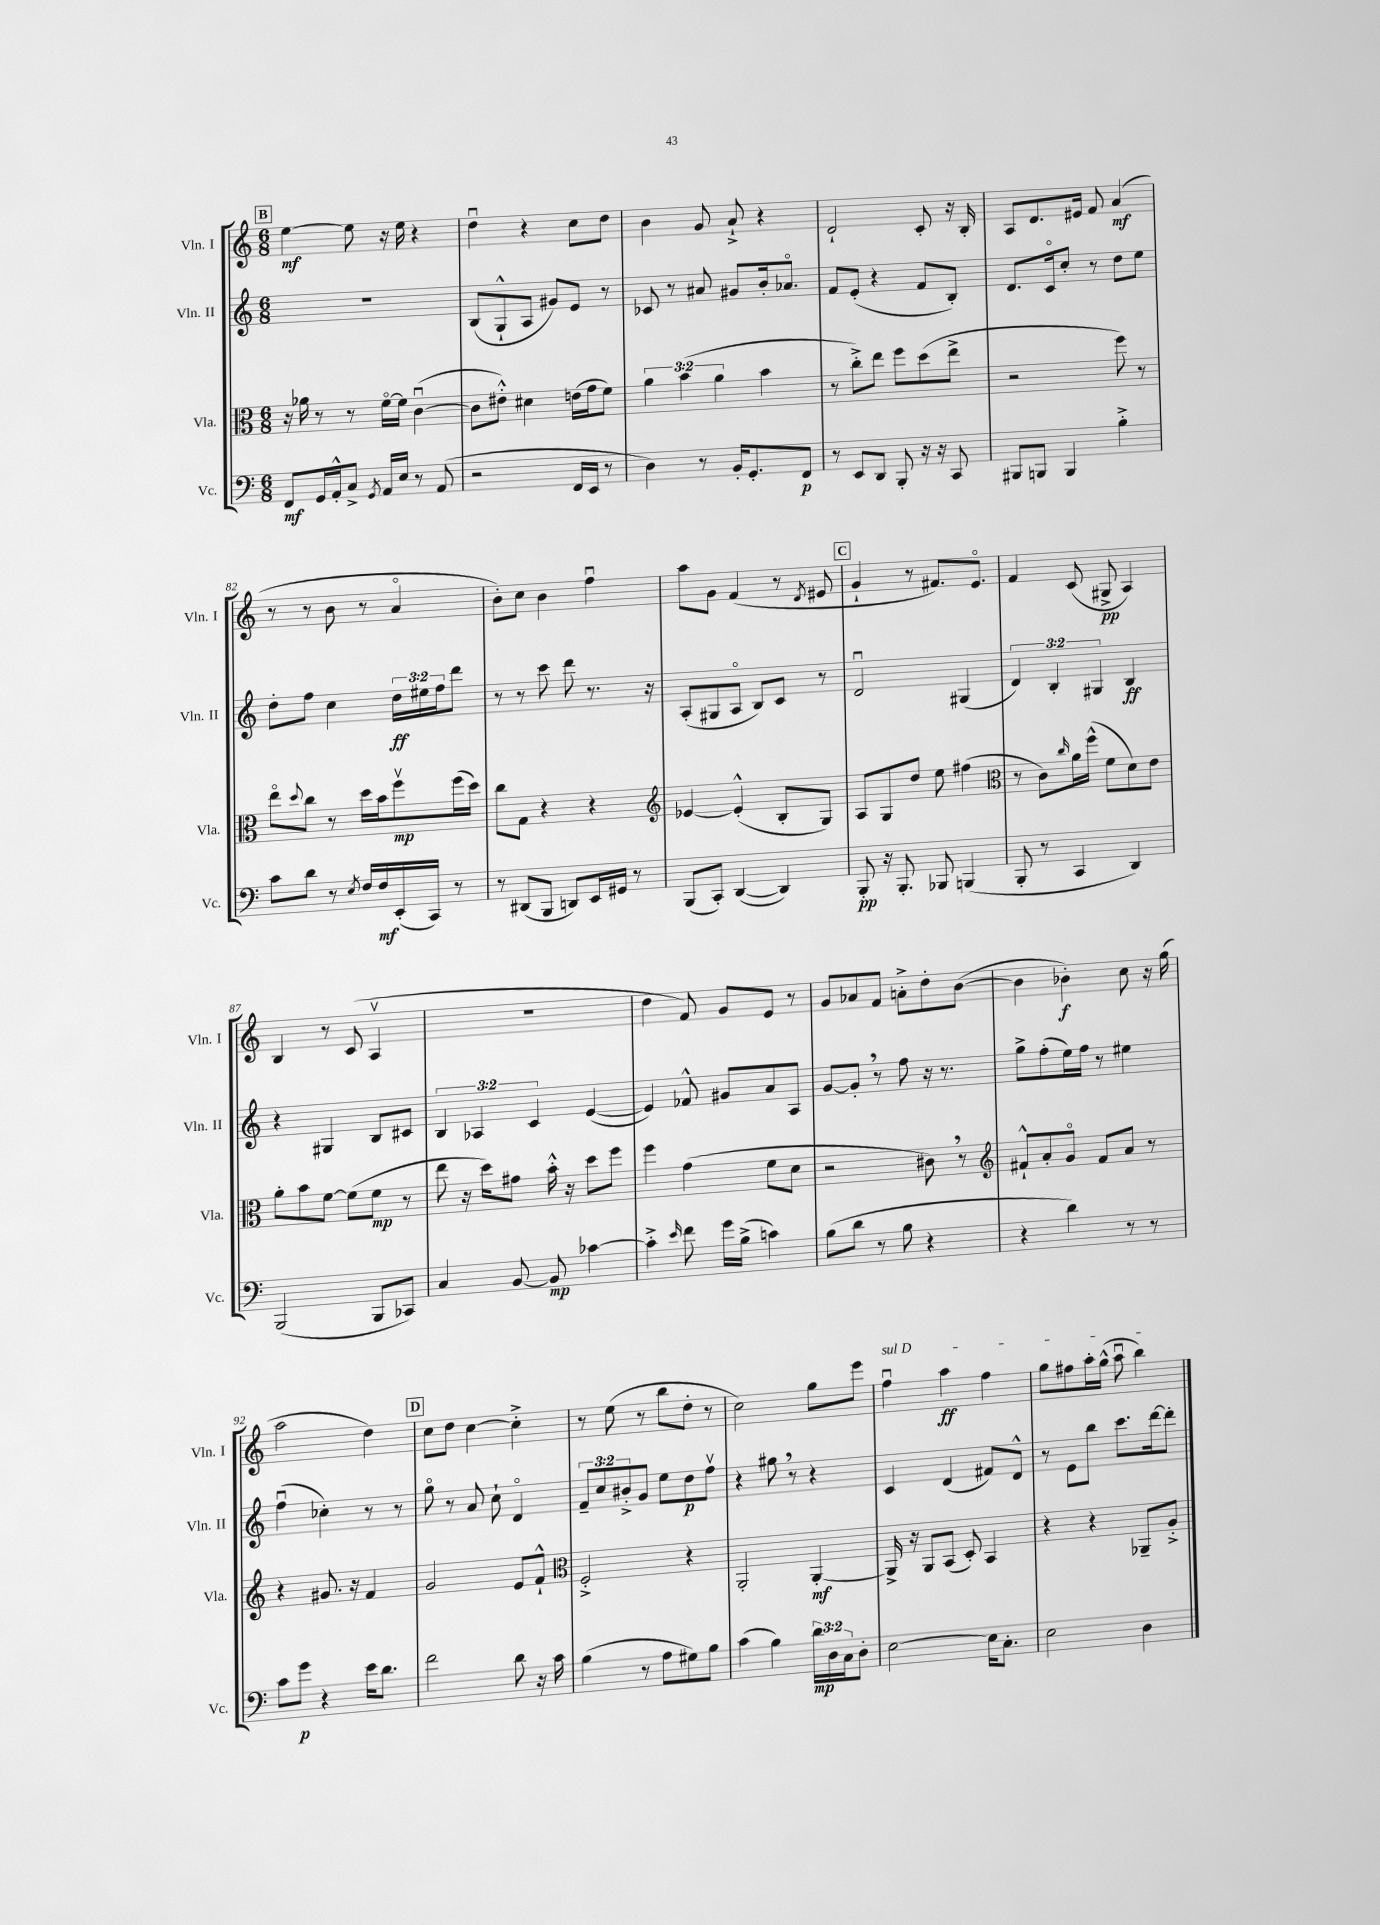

**kern	**kern	**kern	**kern
*staff4	*staff3	*staff2	*staff1
*clefF4	*clefC3	*clefG2	*clefG2
*k[]	*k[]	*k[]	*k[]
*M6/8	*M6/8	*M6/8	*M6/8
8FF	16r	2.r	[4ee
.	16a-	.	.
16GG	8r	.	.
16AA'^^	.	.	.
8C^	8r	.	8ee]
8qGG	.	.	.
16AA	[16fo	.	16r
16E	16f]	.	16ee
8r	([4cu	.	4r
(8AA	.	.	.
=	=	=	=
2r	8c]	(8B	4ddu
.	8e#'^^)	8G`^^	.
.	4d#	8A	4r
.	.	8g#)	.
16FF	(16e	8e	8cc
16EE	16g	.	.
8r	8f)	8r	8dd
=	=	=	=
4D)	6a	8c-	4b
.	.	8r	.
.	(6b	.	.
8r	.	8a#	8g
.	6a	.	.
16BB'	.	8g#	8a`^
8.GG'	.	.	.
.	4b	16b'	4r
.	.	8.a-o	.
8FF	.	.	.
=	=	=	=
8r	8r	8f	2d`
8EE	8cc'^)	(8e'	.
8DD	8ee	4r	.
8BBB'	8ff	.	.
16r	(8dd	8f	8c'
16r	.	.	.
8CC	8ee^	8B')	16r
.	.	.	16B'
=	=	=	=
8BBB#	2r	8.d	8A
8BBB	.	.	8.d
.	.	16co	.
4BBB	.	8cc'	.
.	.	.	16e#
.	.	8r	8f
4B'^	8ff)	8dd	(4a
.	8r	8ee	.
=	=	=	=
8c	8eeo	8dd'	8r
.	8qqdd	.	.
8d	8cc	8ff	8r
8r	8r	4cc	8b
8qE	.	.	.
16F	16dd	.	8r
16F	16b	.	.
(16EE'	8ffv	24dd	4ao
.	.	24ee#	.
16CC)	.	.	.
.	.	24ff	.
8r	(16ff	8ddd	.
.	16dd)	.	.
=	=	=	=
8r	8cc	8r	8b')
(8DD#	8G	8r	8cc
8BBB	4r	8ccc	4b
8DD)	.	8ddd	.
16EE	4r	8.r	4ffu
16GG#	.	.	.
8r	.	.	.
.	.	16r	.
=	=	=	=
*	*clefG2	*	*
(8BBB	[4e-	(8A'	8aa
8CC')	.	8G#	8g
([4DD	(4e-'^^]	8Ao	(4f
.	.	8B)	.
4DD])	8B'	8c	8r
.	.	.	8qd
.	8G)	8r	8e#
=	=	=	=
8BBB'	8A	2du	4g`
16r	8G	.	.
8.BBB'	.	.	.
.	8dd	.	8r
8BBB-	8ee	.	8.f#)
(4BBB	(4ff#	(4G#	.
.	.	.	8.eo
=	=	=	=
*	*clefC3	*	*
8BBB'	8r	6d)	4f
8r	8c)	.	.
.	.	6B'	.
.	16qqcc	.	.
4CC	16a	.	(8c
.	(16ff^^	.	.
.	.	6G#	.
.	8f	.	8G#^
4DD)	8d)	4B	4A)
.	8e	.	.
=	=	=	=
(2BBB	8a'	4r	4B
.	8b	.	.
.	[8f	4G#	8r
.	(8f]	.	(8c
8BBB	8f	8B	4Av
8CC-)	8r	8c#	.
=	=	=	=
4C	8ee	6B	2.r
.	16r	.	.
.	.	6A-	.
.	16dd)	.	.
[8BB	8g#	.	.
.	.	6c	.
8BB]	16b'^^	.	.
.	16r	.	.
[4c-	8dd	([4e	.
.	8ff	.	.
=	=	=	=
4c-'^]	4ff	4e])	4dd
16qqe	.	.	.
8f	(4g	8f-^^	8f)
16g	.	8g#	8g
(16B^	.	.	.
4c)	8f	8a	8e
.	8d	8A	8r
=	=	=	=
(8B	2r	[8g	8g
8d	.	8g']	8a-
8r	.	8r	8f
8B	.	8ff	8a'^
4r	8c#)	16r	8dd'
.	.	8.r	.
.	8r	.	([8b
=	=	=	=
*	*clefG2	*	*
4r	8f#`^^	8gg^	4b]
.	8a'	(8ff'	.
4d)	8go	16ee)	4b-')
.	.	16ff	.
.	8f#	8r	.
8r	8a	4ee#	8cc
8r	8r	.	16r
.	.	.	(16gg
=	=	=	=
8c	4r	(4ffu	2aa
8g	.	.	.
4r	8.g#	4cc-')	.
.	16r	.	.
16e	4f	8r	4dd)
8.d	.	.	.
.	.	8r	.
=	=	=	=
2f	2g	8ggo	8cc
.	.	8r	8dd
.	.	8a	[4cc
.	.	8cc`	.
8d	8e	4do	4cc'^]
16r	8f`^^	.	.
16c	.	.	.
=	=	=	=
*	*clefC3	*	*
(4B	2F'^	12f~	8r
.	.	12cc	.
.	.	.	(8ee
.	.	12b#'^	.
8r	.	8g	8r
8A	.	8ee	8bb
8G#)	4r	8dd	8dd'
8B	.	8ffv	8r
=	=	=	=
(4c	2AA'	4r	2cc)
4B)	.	8gg#	.
.	.	8r	.
24d	[4AA'	4r	8gg
24D	.	.	.
24C	.	.	.
8D'	.	.	8eee
=	=	=	=
[2E	16AA^]	4c	4ffu
.	16r	.	.
.	8AA	.	.
.	(8BB	(4d	4aa
.	8D')	.	.
16E]	4BB	8f#)	4ff
8.C'	.	.	.
.	.	8d^^	.
=	=	=	=
2E	4r	8r	8gg
.	.	8e	8ff#
.	4r	8bb	16aa'
.	.	.	(16gg^^
.	.	8.ccc	8aau
4D	8AA-~	.	4bb)
.	.	[16ddd	.
.	8A'^	8ddd']	.
==	==	==	==
*-	*-	*-	*-
